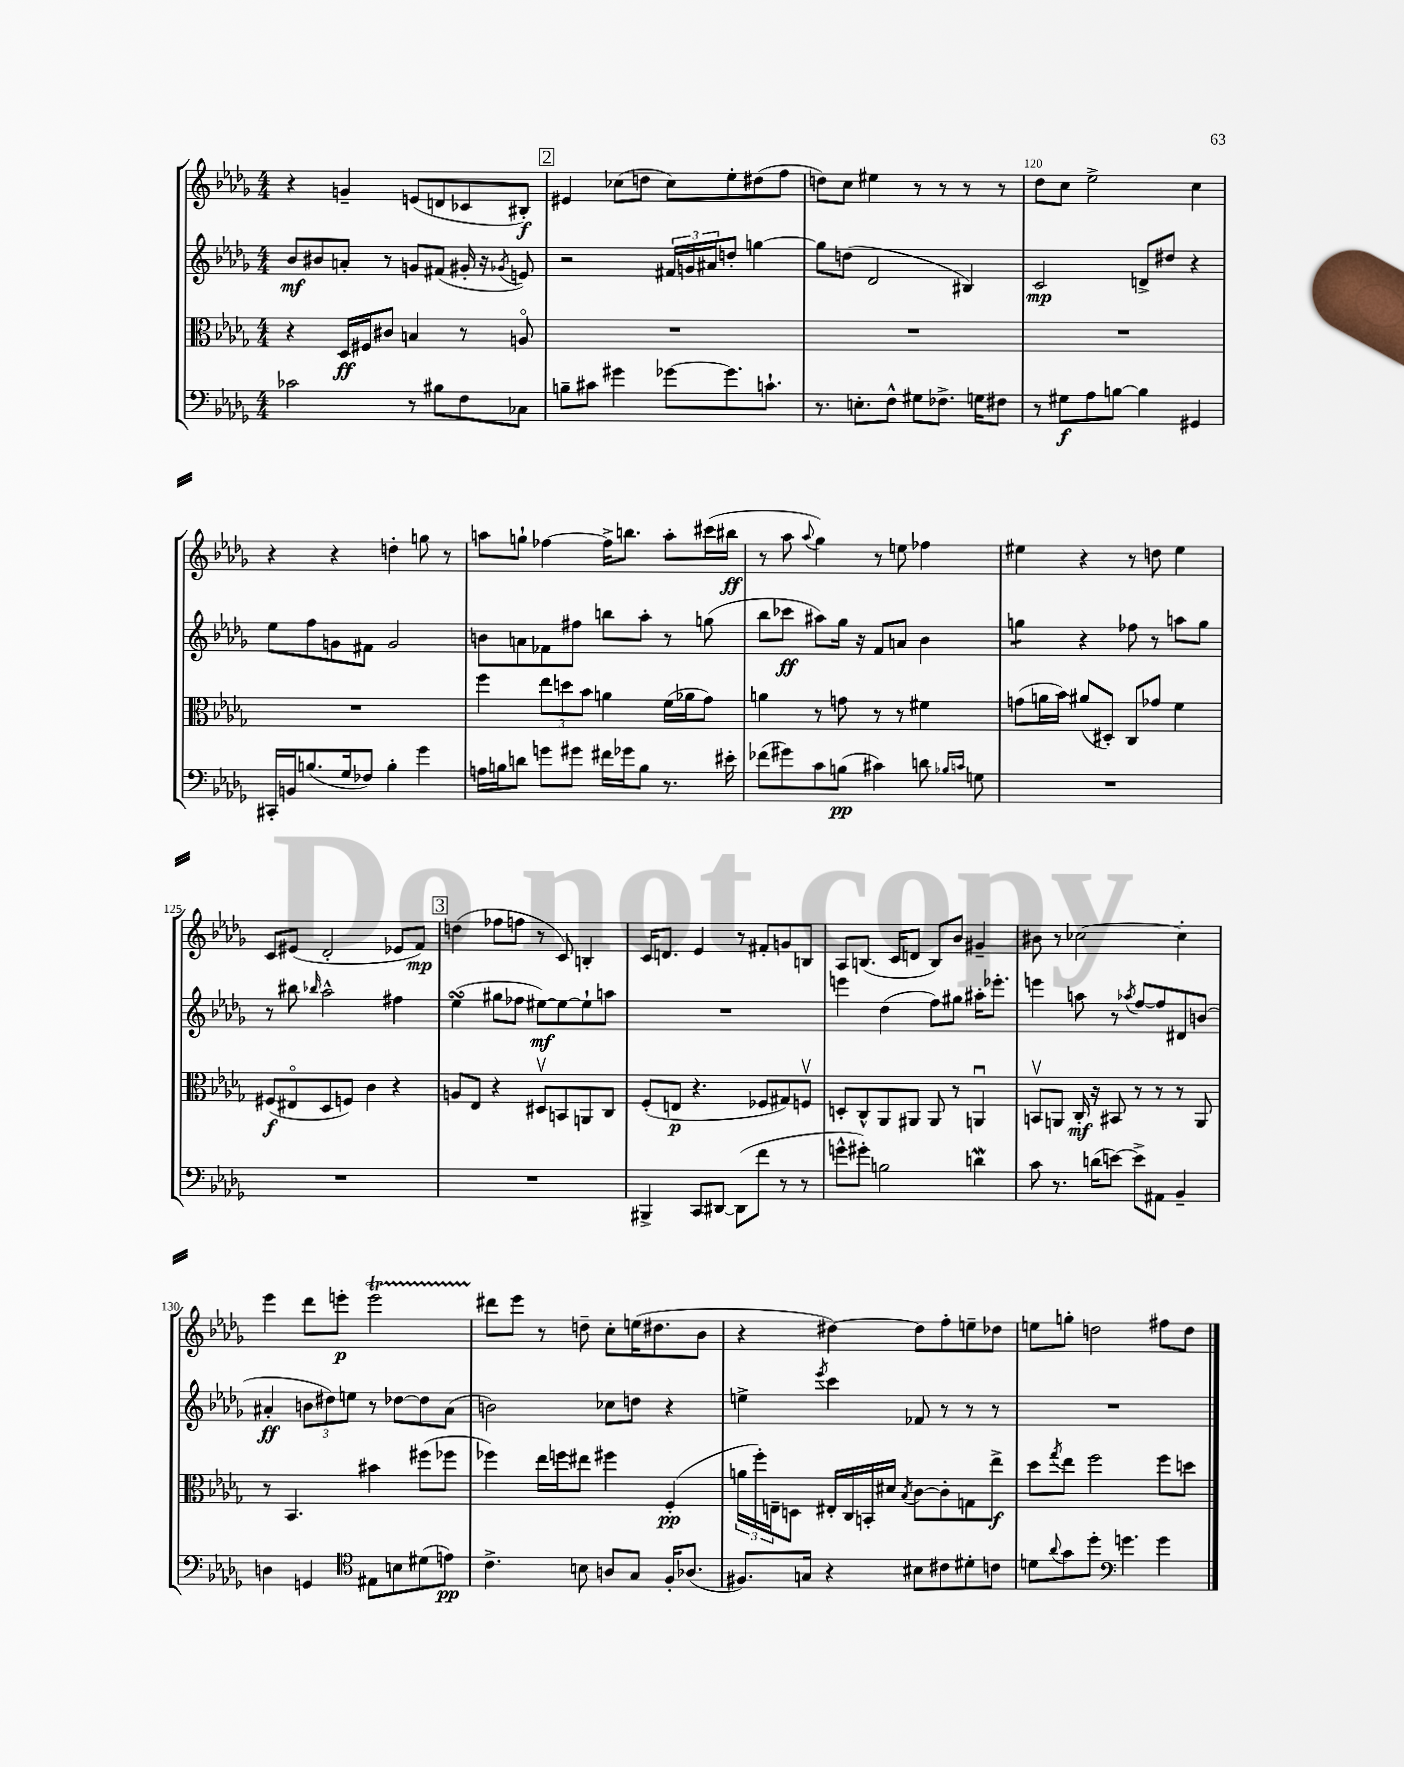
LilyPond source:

<<
\new StaffGroup <<
\new Staff = "s0" {
    \clef treble \key des \major \numericTimeSignature \time 4/4
    r4 g'4-- e'8( d'8 ces'8 bis8-.\f) |
    \mark \markup { \box "2" } eis'4 ces''8( d''8 ces''8) ees''8-. dis''8( f''8 |
    d''8) c''8 eis''4 r8 r8 r8 r8 |
    des''8 c''8 ees''2-> c''4 |
    r4 r4 d''4-. g''8 r8 |
    a''8 g''8-! fes''4~ fes''16-> b''8. a''8-. cis'''16( bis''16\ff |
    r8 aes''8 \appoggiatura { aes''8 } ges''4) r8 e''8 fes''4 |
    eis''4 r4 r8 d''8 eis''4 |
    c'8 eis'8( des'2-. ees'8 f'8\mp) |
    \mark \markup { \box "3" } d''4( fes''8 f''8 r8 c'8) b4-. |
    c'16 d'8. ees'4 r8 fis'8-. g'8 b8 |
    aes8 b8.( c'16 d'8 b8) bes'8 gis'4-- |
    bis'8 r8 ces''2~ ces''4-. |
    ees'''4 des'''8 e'''8-.\p e'''2\startTrillSpan |
    dis'''8\stopTrillSpan ees'''8 r8 d''8-- c''8-. e''16( dis''8. bes'8 |
    r4 dis''4~) dis''8 f''8-. e''8-- des''8 |
    e''8 g''8-. d''2 fis''8 d''8 \bar "|." |
}
\new Staff = "s1" {
    \clef treble \key des \major \numericTimeSignature \time 4/4
    bes'8\mf bis'8 a'8-. r8 g'8 fis'8( gis'16-. r16 \acciaccatura { ges'8 } e'8) |
    \mark \markup { \box "2" } r2 \tuplet 3/2 { fis'16 g'16 ais'16 } d''8-. g''4~ |
    g''8 d''8( des'2 bis4) |
    c'2\mp d'8-> dis''8 r4 |
    ees''8 f''8 g'8 fis'8 g'2 |
    b'8 a'8 fes'8 fis''8 b''8 aes''8-. r8 g''8( |
    bes''8 ces'''8\ff ais''8) ges''16 r16 f'8 a'8 bes'4 |
    g''4:8 r4 fes''8 r8 a''8 g''8 |
    r8 bis''8 \grace { bes''16 } aes''2-^ fis''4 |
    \mark \markup { \box "3" } ees''4\turn( gis''8 fes''8 eis''8~\mf) eis''8~ eis''8-! a''8 |
    R1 |
    e'''4 des''4( f''8) gis''8 ais''16-. ees'''8.-. |
    e'''4 a''8 r8 \acciaccatura { aes''8 } f''8~ f''8 dis'8 b'8( |
    ais'4-.\ff \tuplet 3/2 { b'8 dis''8) e''8 } r8 des''8~ des''8 ais'8( |
    b'2) ces''8 d''8 r4 |
    e''4-> \acciaccatura { ees'''8 } c'''4 fes'8 r8 r8 r8 |
    R1 \bar "|." |
}
\new Staff = "s2" {
    \clef alto \key des \major \numericTimeSignature \time 4/4
    r4 des16\ff fis16 cis'8 b4 r8 a8\flageolet |
    \mark \markup { \box "2" } R1 |
    R1 |
    R1 |
    R1 |
    f''4 \tuplet 3/2 { ees''8 d''8 bes'8 } a'4 f'16( aes'16 ges'8) |
    a'4 r8 g'8 r8 r8 fis'4 |
    g'8( a'16 bes'16) ais'8( dis8-.) c8 ges'8 f'4 |
    fis8\f( eis8\flageolet des8 f8) c'4 r4 |
    \mark \markup { \box "3" } a8 ees8 r4 dis8\upbow b,8 a,8 c8 |
    f8-.( e8\p r4. fes8 gis8) f8\upbow |
    d8-. c8-^ aes,8 ais,8 ais,8 r8 a,4\downbow |
    b,8\upbow a,8 c16-.\mf r16 bis,8 r8 r8 r8 a,8 |
    r8 bes,4. bis'4 fis''8( fes''8 |
    fes''4) ees''16 f''16 eis''8 fis''4 f4-.\pp( |
    \tuplet 3/2 { a'16 f''16-.) e16-- } d8 eis16-. c16 b,16-. dis'16 \acciaccatura { bes8 } c'8~ c'8-. g8 ees''8->\f |
    des''8 \acciaccatura { ges''8 } ees''8 f''2 f''8 d''8 \bar "|." |
}
\new Staff = "s3" {
    \clef bass \key des \major \numericTimeSignature \time 4/4
    ces'2 r8 bis8 f8 ces8 |
    \mark \markup { \box "2" } b8-- cis'8 gis'4 ges'8~ ges'8. c'8.-! |
    r8. e8.-. f8-^ gis8 fes8.-> g16 fis8 |
    r8 gis8\f aes8 b8~ b4 gis,4 |
    cis,16-. b,16 b8.( ges16 fes8) b4-. ges'4 |
    a16 b16 d'8 g'8 gis'8 fis'16 ges'16 b8 r8. eis'16-. |
    fes'8( gis'8) c'8 b8\pp( cis'4) d'8 \grace { bes16 c'16 } g8 |
    R1 |
    R1 |
    \mark \markup { \box "3" } R1 |
    bis,,4-> c,8 dis,8~ dis,8( f'8 r8 r8 |
    g'8-^ gis'8-.) b2 d'4\mordent |
    c'8 r8. d'16( e'8~) e'8-> ais,8 bes,4-- |
    d4 g,4 \clef tenor eis8 b8 dis'8( e'8\pp) |
    c'4.-> b8 a8 ges8 f16-. aes8.( |
    fis8.) g16 r4 bis8 cis'8 dis'8-. c'8 |
    d'8 \appoggiatura { aes'8 } ges'8 des''8-. \clef bass g'4. g'4 \bar "|." |
}
>>
>>
\layout { \context { \Score currentBarNumber = #117 \override BarNumber.break-visibility = ##(#f #t #t) barNumberVisibility = #(every-nth-bar-number-visible 5) } }
